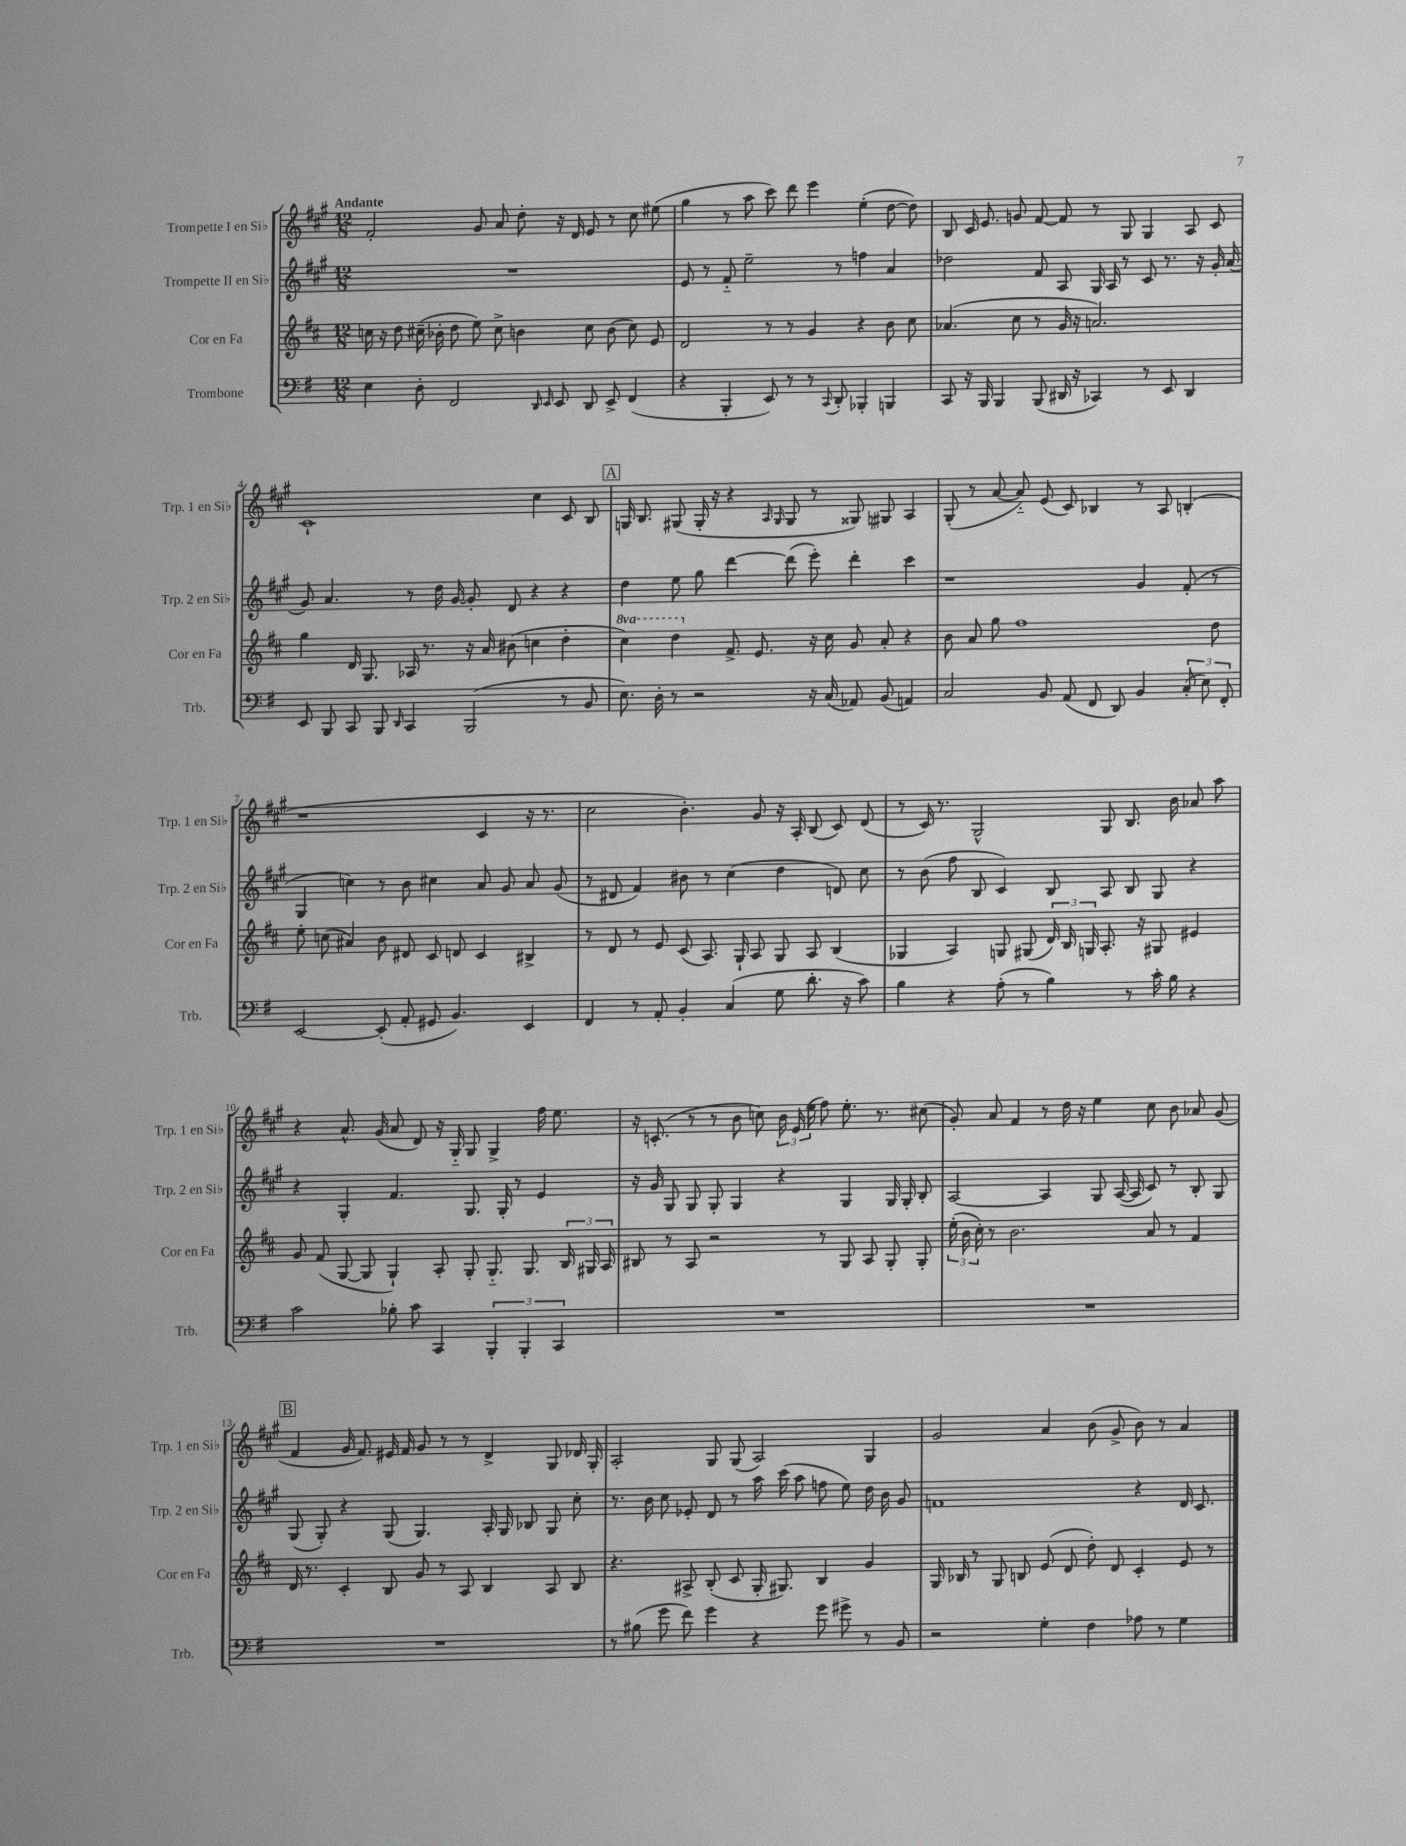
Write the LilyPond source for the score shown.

<<
\new StaffGroup <<
\new Staff = "s0" \with { instrumentName = "Trompette I en Sib" shortInstrumentName = "Trp. 1 en Sib" } {
    \clef treble \key a \major \numericTimeSignature \time 12/8 \tempo "Andante"
    \autoBeamOff fis'2-. gis'8 a'8 d''8-. r16 d'16 e'8 r8 cis''8 eis''8( |
    gis''4 r8 a''8 cis'''8) d'''8 e'''4 e''4-.( d''8~ d''8) |
    b8 cis'16 e'8. g'8 fis'8~ fis'8 r8 gis8 gis4 a8 cis'8 |
    cis'1-! cis''4 cis'8 b8 |
    \mark \markup { \box "A" } g16 b8. gis8( gis16-. r16 r4 \grace { a16 gis16 } gis8 r8 gisis8) gis8 a4 |
    gis8-.( r8 a'8~ a'8-_) e'8( cis'8) bes4 r8 a8 b4-.( |
    r1 cis'4 r16 r8. |
    cis''2 b'4.-.) gis'8 r16 a16-. b8( cis'8) d'8( |
    r8 cis'16) r8. gis2-^ gis8 b8. b'16 aes'8 a''8 |
    r4 a'8.-^ gis'16( a'8 d'8) r16 gis16-_ gis8 gis4-> fis''16 e''8. |
    r16 c'8.-.( r8 r8 b'8 c''8) \tuplet 3/2 { b'16 e'16( e''16 } fis''8) e''8.-. r8. cis''8( |
    gis'8-.) a'8 fis'4 r8 d''16 r16 e''4 cis''8 b'8 aes'8 gis'8( |
    \mark \markup { \box "B" } fis'4 gis'16 fis'8.) eis'16 fis'16 gis'8 r8 r8 d'4-> gis8 des'16 gis16-. |
    a2-. gis8 gis8( a2) gis4 |
    gis'2 a'4 b'8( gis'8-> b'8) r8 a'4 \bar "|." |
}
\new Staff = "s1" \with { instrumentName = "Trompette II en Sib" shortInstrumentName = "Trp. 2 en Sib" } {
    \clef treble \key a \major \numericTimeSignature \time 12/8
    \autoBeamOff R1. |
    e'8 r8 fis'8-_ e''2-- r8 f''4 a'4 |
    des''2 fis'8 a8 gis16 a16 r8 cis'8 r8. r16 gis'16-. a'16( |
    gis'8) a'4. r8 d''16 gis'16~ gis'8-. d'8 r4 r4 |
    \mark \markup { \box "A" } d''4 e''8 gis''8 d'''4~ d'''8( e'''8-.) d'''4-. cis'''4 |
    r1 gis'4 fis'8-.( r8 |
    gis4 c''4) r8 b'8 cis''4 a'8 gis'8 a'8 gis'8( |
    r8 dis'8 fis'4) bis'8 r8 cis''4( d''4 d'8) cis''8 |
    r8 b'8( fis''8 b8 cis'4) b8 a8 b8 gis8 r4 |
    r4 gis4-. fis'4. gis8. gis16-. r8 e'4 |
    r16 gis'16 gis8 gis8 gis8-. gis4 r4 gis4 gis16 gis16-. b8-. |
    a2~ a4 gis8 a16~( a16 cis'8) r8 b8-. gis8 |
    \mark \markup { \box "B" } gis8( gis8-.) r4 gis8( gis4.) a16-. gis16 bes8 gis8 cis''8-. |
    r8. b'16 cis''8 ees'8-. d'8 r8 a''16 cis'''16( a''8 f''8 e''8) d''16 b'16 gis'8 |
    f'1 r4 d'16 cis'8. \bar "|." |
}
\new Staff = "s2" \with { instrumentName = "Cor en Fa" shortInstrumentName = "Cor en Fa" } {
    \clef treble \key d \major \numericTimeSignature \time 12/8 \set Staff.ottavationMarkups = #ottavation-simple-ordinals
    \autoBeamOff c''16 r16 d''8 cis''16--( bes'16-. d''8 e''8) cis''8-> b'4 cis''8 b'8( cis''8) e'8 |
    d'2 r8 r8 g'4 r4 b'8 cis''8 |
    aes'4.( cis''8 r8 g'16 r16 a'2.) |
    g''4 d'16 g8. aes16 r8. r16 a'16 bis'8( c''4 d''4-. |
    \mark \markup { \box "A" } \ottava #1 cis'''4) d'''4 \ottava #0 fis'8.-> e'8. r16 cis''16 g'8 a'8-. r4 |
    b'8 a'8 g''8 fis''1 d''8 |
    e''8-. c''8( ais'4) b'8 dis'8 cis'8 d'8 cis'4 bis4-> |
    r8 d'8 r8 e'8 cis'8( a8.) g16-! a8 g8 a8 b4( |
    ges4 a4) g8 gis8( \tuplet 3/2 { d'16) b16 g16 } a8.-. r16 gis8 eis'4 |
    g'8 fis'8( g8~ g8 g4-!) a8-. g8-. g8.-_ g8. \tuplet 3/2 { b16 gis16 a16 } |
    bis8 r8 a8 r2 r8 g8 a8 g8-. g8-. |
    \tuplet 3/2 { e''16-.( b'16 cis''16-.) } r8 b'2. a'8 r8 fis'4 |
    \mark \markup { \box "B" } d'16 r8. cis'4-. b8 g'8 r8 a8 b4 a8 b8 |
    r4. ais8-> b8-.( cis'8 g16-. gis8.) b4 g'4 |
    g16 bes16 r8 g8 b8 e'8( d'8 d''8-.) d'8 cis'4-. e'8 r8 \bar "|." |
}
\new Staff = "s3" \with { instrumentName = "Trombone" shortInstrumentName = "Trb." } {
    \clef bass \key g \major \numericTimeSignature \time 12/8
    \autoBeamOff e4 d8-. fis,2 \grace { d,16 e,16 } e,8 d,8 e,8-> fis,4( |
    r4 b,,4-. e,8) r8 r8 \appoggiatura { c,8 } d,8-. bes,,4-. b,,4 |
    c,8 r16 b,,16 b,,4 b,,8( dis,16 r16 ces,4) r8 e,8 dis,4 |
    e,8 b,,8 c,8 b,,8 \grace { d,16 } c,4 b,,2( r8 b,8 |
    \mark \markup { \box "A" } e8.) d16-. r8 r2 r16 c16( aes,8) b,8( a,4) |
    c2 b,8 a,8( fis,8 d,8) b,4 \tuplet 3/2 { c8-.( e8) fis,8-. } |
    e,2~ e,8-.( a,8-. gis,8 b,4.) e,4 |
    fis,4 r8 a,8-. b,4-. c4( g8 d'8.-. r16 c'8) |
    b4 r4 a8-.( r8 b4) r8 c'16-. b16 r4 |
    c'2 bes8-. c'8 c,4 \tuplet 3/2 { b,,4-. b,,4-. c,4 } |
    R1. |
    R1. |
    \mark \markup { \box "B" } R1. |
    r8 bis8( g'8 fis'8) g'4 r4 g'8 gis'8-> r8 b,8 |
    r2 g4-. fis4 aes8 r8 g4 \bar "|." |
}
>>
>>
